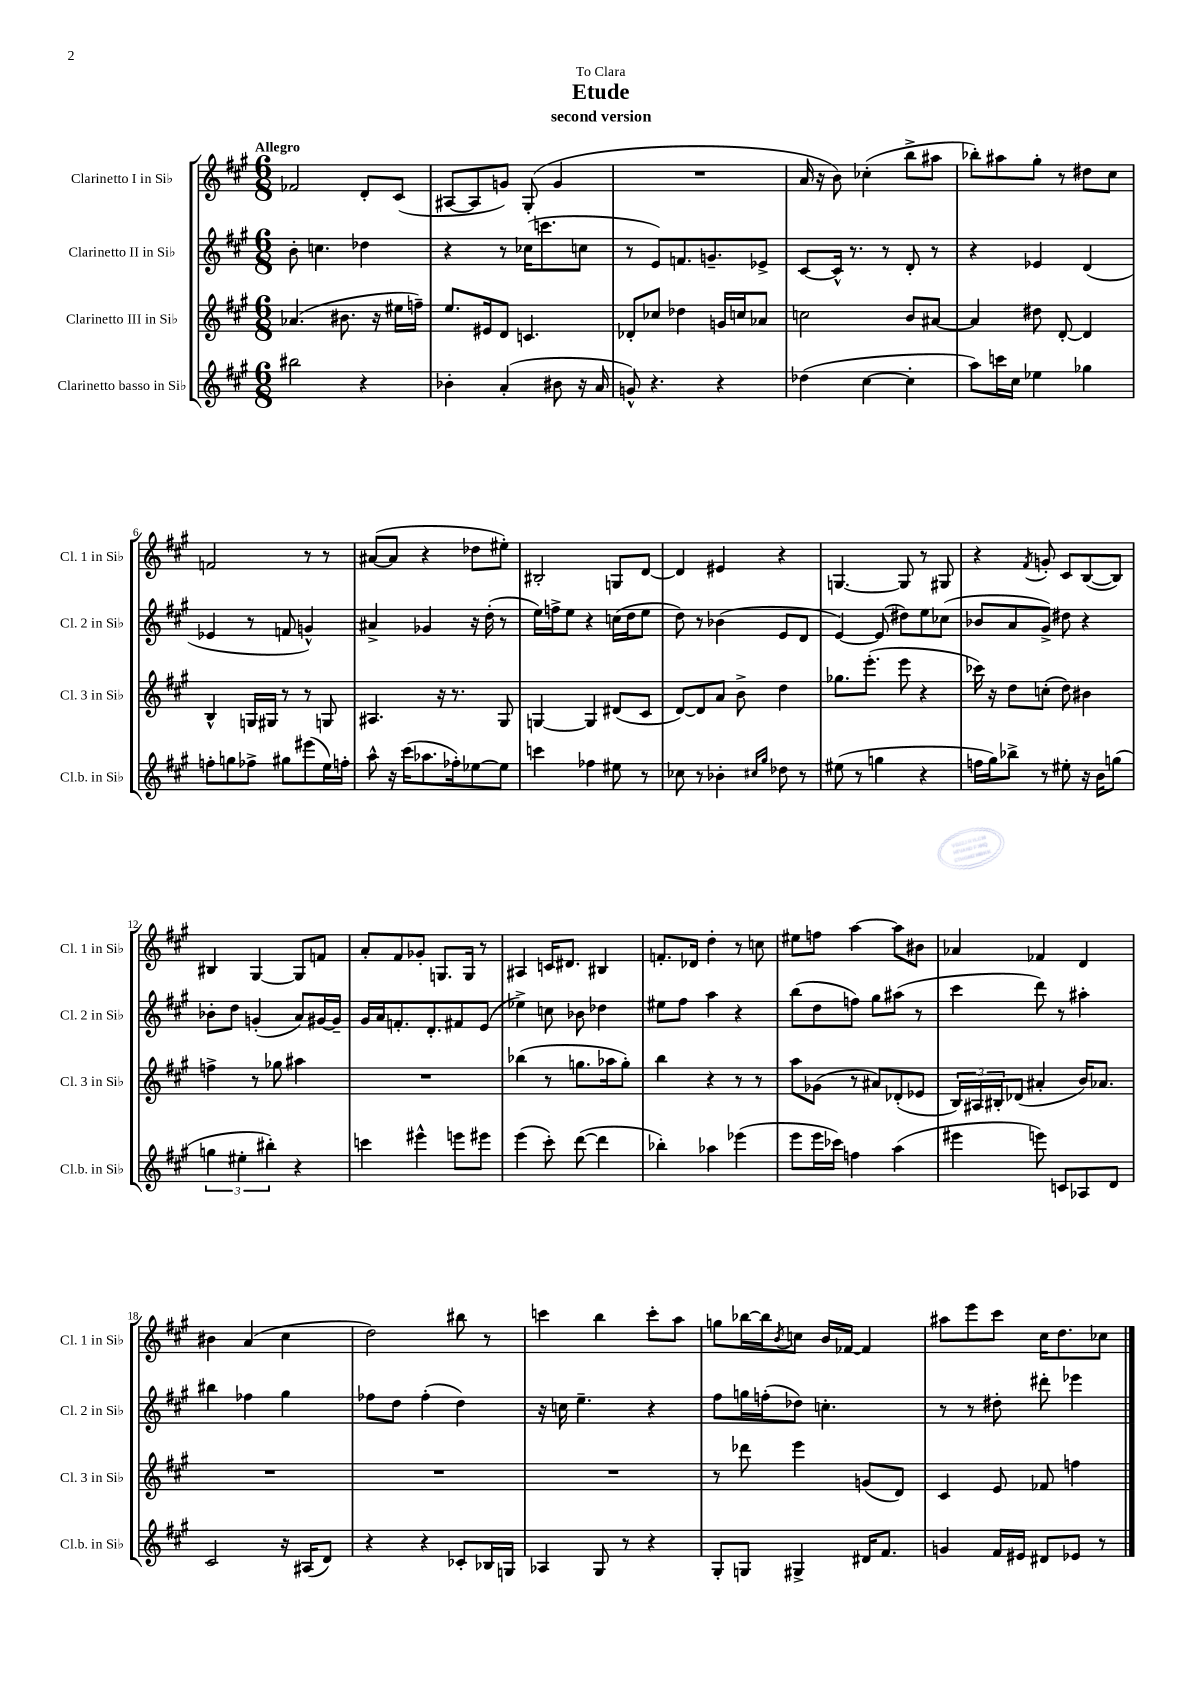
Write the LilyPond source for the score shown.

\header { title = "Etude" subtitle = "second version" dedication = "To Clara" }
<<
\new StaffGroup <<
\new Staff = "s0" \with { instrumentName = "Clarinetto I in Sib" shortInstrumentName = "Cl. 1 in Sib" } {
    \clef treble \key a \major \numericTimeSignature \time 6/8 \tempo "Allegro"
    fes'2 d'8-. cis'8( |
    ais8~ ais8 g'8) gis8-.( g'4 |
    R2. |
    a'16 r16 b'8) ces''4-.( b''8-> ais''8 |
    bes''8-.) ais''8 gis''8-. r8 dis''8 cis''8 |
    f'2 r8 r8 |
    ais'8~( ais'8 r4 des''8 eis''8-.) |
    bis2-. g8 d'8~ |
    d'4 eis'4 r4 |
    g4.~ g8 r8 gis8 |
    r4 \acciaccatura { fis'8 } g'8-. cis'8 b8~( b8) |
    bis4 gis4~ gis8 f'8 |
    a'8-. fis'8 ges'8-. g8. g16 r8 |
    ais4 c'16 dis'8. bis4 |
    f'8.-. des'16 d''4-. r8 c''8 |
    eis''8 f''8 a''4~ a''8 bis'8 |
    aes'4 fes'4 d'4 |
    bis'4 a'4( cis''4 |
    d''2) bis''8 r8 |
    c'''4 b''4 c'''8-. a''8 |
    g''8 bes''16~ bes''16 \acciaccatura { b'8 } c''8 b'16 fes'16~ fes'4 |
    ais''8 e'''8 cis'''8 cis''16 d''8. ces''8 \bar "|." |
}
\new Staff = "s1" \with { instrumentName = "Clarinetto II in Sib" shortInstrumentName = "Cl. 2 in Sib" } {
    \clef treble \key a \major \numericTimeSignature \time 6/8
    b'8-. c''4. des''4 |
    r4 r8 ces''16( c'''8. c''8 |
    r8 e'8) f'8. g'8.-- ees'8-> |
    cis'8~ cis'16-^ r8. r8 d'8-. r8 |
    r4 ees'4 d'4( |
    ees'4 r8 f'8 g'4-^) |
    ais'4-> ges'4 r16 d''16-.( r8 |
    e''16) f''16-> e''8 r4 c''16( d''16 e''8 |
    d''8) r8 bes'4( e'8 d'8 |
    e'4~) e'8( dis''8) e''8 ces''8( |
    bes'8 a'8 gis'8->) dis''8 r4 |
    bes'8-. d''8 g'4-.( a'8) gis'16~ gis'16-- |
    gis'16 a'16 f'8.-. d'8.-. fis'8 e'8( |
    ees''4->) c''8 bes'8 des''4 |
    eis''8 fis''8 a''4 r4 |
    b''8( d''8 f''8) gis''8 ais''8( r8 |
    cis'''4 d'''8) r8 ais''4-. |
    bis''4 fes''4 gis''4 |
    fes''8 d''8 fes''4-.( d''4) |
    r16 c''16 e''4.-- r4 |
    fis''8 g''16 f''16-.( des''8) c''4.-. |
    r8 r8 dis''8-. dis'''8-. ees'''4 \bar "|." |
}
\new Staff = "s2" \with { instrumentName = "Clarinetto III in Sib" shortInstrumentName = "Cl. 3 in Sib" } {
    \clef treble \key a \major \numericTimeSignature \time 6/8
    aes'4.( bis'8. r16 eis''16 f''16--) |
    e''8. eis'16 d'8 c'4. |
    des'8-. ces''8 des''4 g'16 c''16 aes'8 |
    c''2 b'8 ais'8~ |
    ais'4 dis''8 d'8~-. d'4 |
    b4-^ g16 gis16 r8 r8 g8 |
    ais4. r16 r8. gis8 |
    g4~ g4 dis'8( cis'8 |
    d'8~) d'8 a'8 b'8-> d''4 |
    ges''8. e'''8.-.( e'''8 r4 |
    ces'''16) r16 d''8 c''8-.( d''8) bis'4 |
    f''4-> r8 ges''8 ais''4 |
    R2. |
    bes''4( r8 g''8. aes''16 g''8-.) |
    b''4 r4 r8 r8 |
    a''8 ges'8( r8 ais'8) des'8-.( ees'8 |
    \tuplet 3/2 { b16) ais16 bis16-. } des'8( ais'4-. b'16) aes'8. |
    R2. |
    R2. |
    R2. |
    r8 des'''8 e'''4 g'8( d'8) |
    cis'4 e'8 fes'8 f''4 \bar "|." |
}
\new Staff = "s3" \with { instrumentName = "Clarinetto basso in Sib" shortInstrumentName = "Cl.b. in Sib" } {
    \clef treble \key a \major \numericTimeSignature \time 6/8
    bis''2 r4 |
    bes'4-. a'4-.( bis'8 r16 a'16 |
    g'8-^) r4. r4 |
    des''4( cis''4~ cis''4-. |
    a''8) c'''16 cis''16 ees''4 ges''4 |
    f''8-. g''8 fes''8-> gis''8 eis'''8( e''16) f''16-. |
    a''8-^ r16 cis'''16( aes''8. fes''16-.) ees''8~ ees''8 |
    c'''4 fes''4 eis''8 r8 |
    ces''8 r8 bes'4-. \grace { cis''16 gis''16 } des''8 r8 |
    eis''8( r8 g''4 r4 |
    f''16 gis''16) bes''8-> r8 eis''8-. r16 b'16 g''8( |
    \tuplet 3/2 { g''4 eis''4-. bis''4-.) } r4 |
    c'''4 eis'''4-^ e'''8 eis'''8 |
    e'''4( cis'''8-.) d'''8~( d'''4 |
    bes''4-.) aes''4 ees'''4( |
    e'''8 e'''16 ces'''16) f''4 a''4( |
    eis'''4 e'''8) c'8 aes8 d'8 |
    cis'2 r16 ais16( d'8) |
    r4 r4 ces'8-. bes16 g16 |
    aes4 gis8 r8 r4 |
    gis8-. g8 gis4-> dis'16 fis'8. |
    g'4 fis'16 eis'16 dis'8 ees'8 r8 \bar "|." |
}
>>
>>
